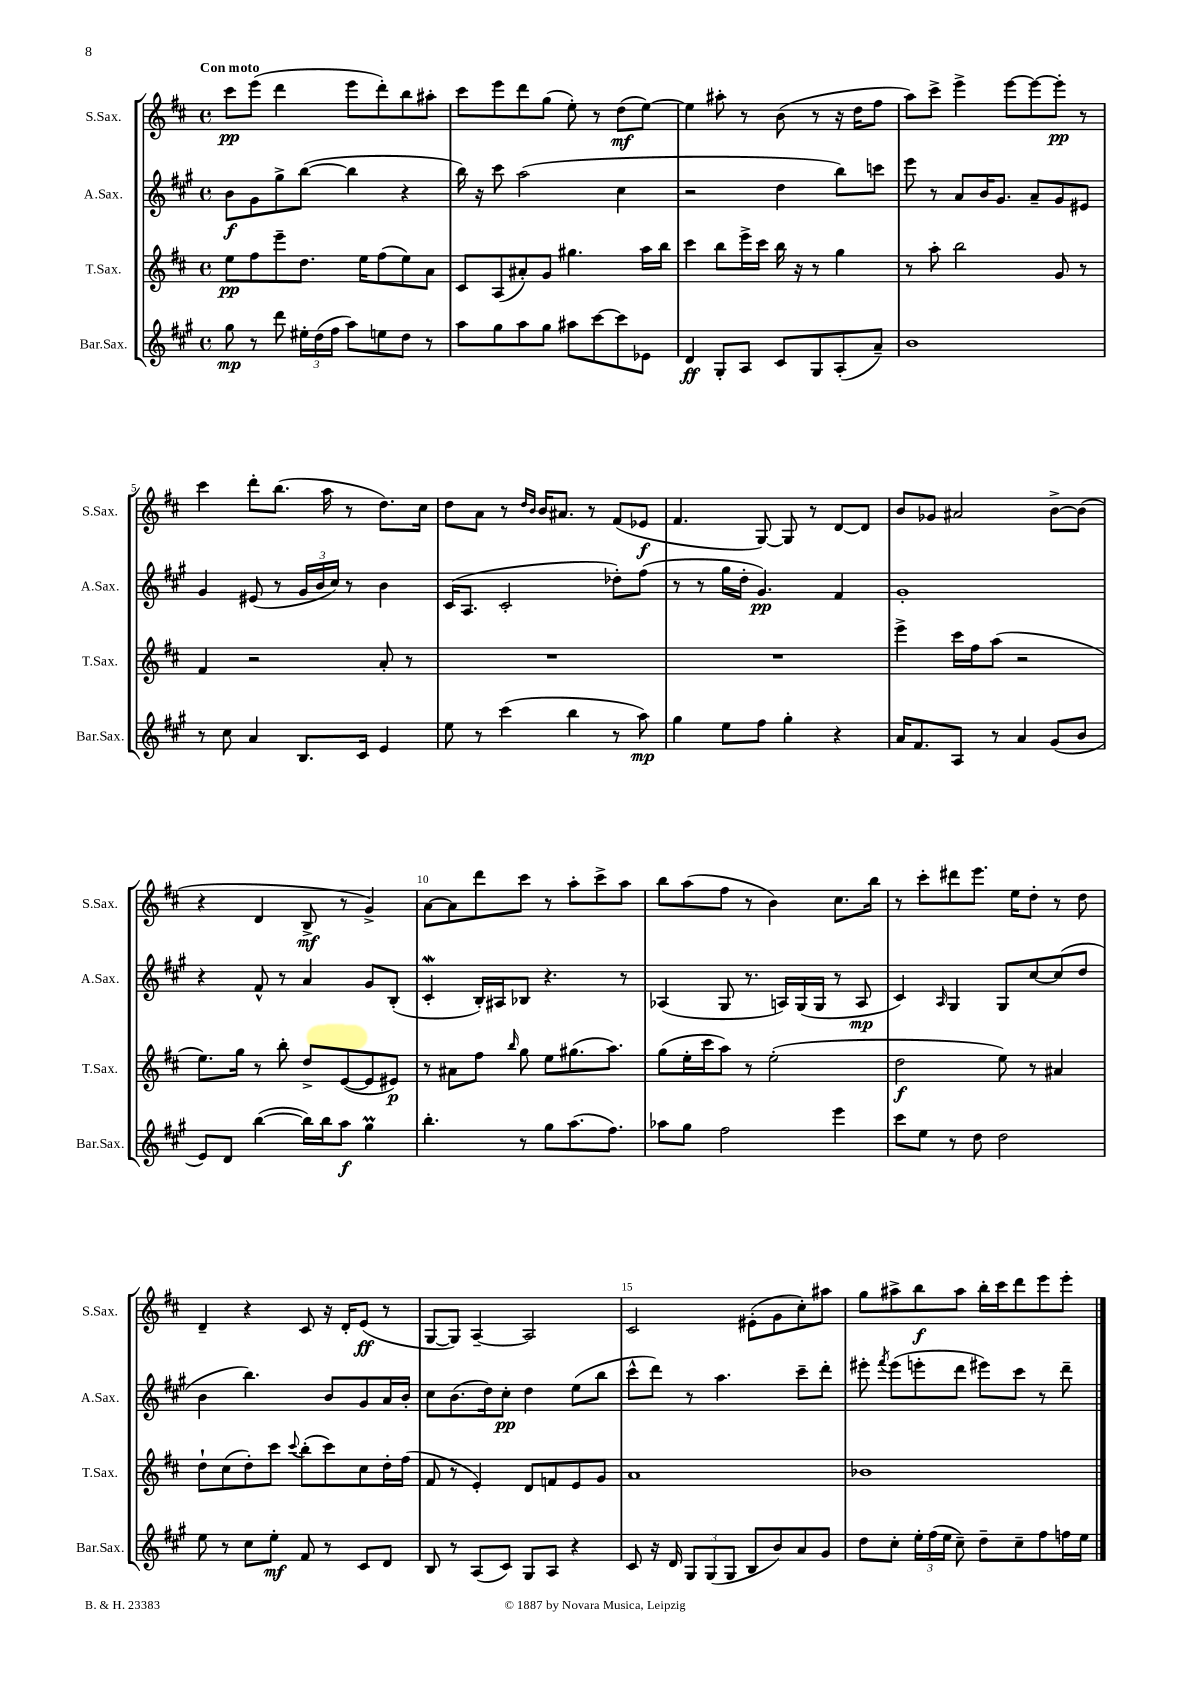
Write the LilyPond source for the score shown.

<<
\new StaffGroup <<
\new Staff = "s0" \with { instrumentName = "S.Sax." shortInstrumentName = "S.Sax." } {
    \clef treble \key d \major \defaultTimeSignature \time 4/4 \tempo "Con moto"
    \autoBeamOff cis'''8[\pp e'''8]( d'''4 e'''8[ d'''8-.) b''8 ais''8]-. |
    cis'''8[ e'''8 d'''8 g''8]( e''8-.) r8 d''8[\mf( e''8]~) |
    e''4 ais''8-. r8 b'8( r8 r16 d''16[ fis''8] |
    a''8[) cis'''8]-> e'''4-> e'''8[~ e'''8~ e'''8]-.\pp r8 |
    cis'''4 d'''8[-. b''8.]( a''16 r8 d''8.[) cis''16] |
    d''8[ a'8] r8 \grace { d''16[ b'16] } b'16[ ais'8.] r8 fis'8[( ees'8]\f |
    fis'4. g8~) g8 r8 d'8[~ d'8] |
    b'8[ ges'8] ais'2 b'8[~-> b'8]( |
    r4 d'4 b8->\mf r8 g'4->) |
    a'8[~ a'8 d'''8 cis'''8] r8 a''8[-. cis'''8-> a''8] |
    b''8[ a''8( fis''8] r8 b'4) cis''8.[ b''16] |
    r8 cis'''8[-. dis'''8 e'''8.] e''16[ d''8]-. r8 d''8 |
    d'4-- r4 cis'8 r16 d'16[-. e'8]\ff( r8 |
    g8[~ g8]) a4~-- a2 |
    cis'2 eis'8[-.( g'8 cis''8-.) ais''8] |
    g''8[ ais''8-> b''8\f ais''8] b''16[-. cis'''16 d'''8 e'''8 e'''8]-. \bar "|." |
}
\new Staff = "s1" \with { instrumentName = "A.Sax." shortInstrumentName = "A.Sax." } {
    \clef treble \key a \major \defaultTimeSignature \time 4/4
    \autoBeamOff b'8[\f gis'8 gis''8-> b''8]~( b''4 r4 |
    b''16) r16 cis'''8 a''2( cis''4 |
    r2 d''4 b''8[) c'''8] |
    e'''8 r8 a'8[ b'16 gis'8.] a'8[-- gis'8 eis'8] |
    gis'4 eis'8( r8 \tuplet 3/2 { gis'16[ b'16 cis''16]) } r8 b'4 |
    cis'16[( a8.] cis'2-. des''8[-.) fis''8]( |
    r8 r8 gis''16[ d''16]-. gis'4.\pp) fis'4 |
    gis'1-. |
    r4 fis'8-^ r8 a'4 gis'8[ b8]-.( |
    cis'4-.\mordent b16[-.) ais16 bes8] r4. r8 |
    aes4( gis8 r8. a16[) gis16( gis16] r8 a8\mp |
    cis'4) \grace { a16 } gis4 gis8[ cis''8~ cis''8( d''8] |
    b'4 b''4.) b'8[ gis'8 a'16 b'16]-. |
    cis''8[ b'8.( d''16) cis''8]-.\pp d''4 e''8[( b''8] |
    cis'''8[-^ d'''8]) r8 a''4. cis'''8[-- d'''8]-. |
    eis'''8-. \acciaccatura { fis'''8 } eis'''8[( e'''8-. d'''8] eis'''8[) cis'''8] r8 d'''8-- \bar "|." |
}
\new Staff = "s2" \with { instrumentName = "T.Sax." shortInstrumentName = "T.Sax." } {
    \clef treble \key d \major \defaultTimeSignature \time 4/4
    \autoBeamOff e''8[\pp fis''8 e'''8-- d''8.] e''16[ fis''8( e''8) a'8] |
    cis'8[ a8( ais'8-.) g'8] gis''4. a''16[ b''16] |
    cis'''4 b''8[ e'''16-> cis'''16] b''16 r16 r8 g''4 |
    r8 a''8-. b''2 g'8 r8 |
    fis'4 r2 a'8-. r8 |
    R1 |
    R1 |
    e'''4-> cis'''16[ fis''16 a''8]( r2 |
    e''8.[) g''16] r8 b''8-. d''8[-> e'8~( e'8 eis'8]\p) |
    r8 ais'8[ fis''8] \grace { b''16 } g''8 e''8[ gis''8.( a''8.]) |
    g''8[( e''16-. cis'''16 a''8]) r8 e''2-.( |
    d''2\f e''8) r8 ais'4 |
    d''8[-! cis''8( d''8-.) cis'''8] \appoggiatura { cis'''8 } b''8[-.( cis'''8) cis''8 d''16-. fis''16]( |
    fis'8 r8 e'4-.) d'8[ f'8 e'8 g'8] |
    a'1 |
    bes'1 \bar "|." |
}
\new Staff = "s3" \with { instrumentName = "Bar.Sax." shortInstrumentName = "Bar.Sax." } {
    \clef treble \key a \major \defaultTimeSignature \time 4/4
    \autoBeamOff gis''8\mp r8 d'''8 \tuplet 3/2 { eis''16[-. d''16( fis''16] } a''8[) e''8 d''8] r8 |
    a''8[ gis''8 a''8 gis''8] ais''8[ cis'''8~ cis'''8 ees'8] |
    d'4\ff gis8[-. a8] cis'8[ gis8 a8-.( a'8]--) |
    b'1 |
    r8 cis''8 a'4 b8.[ cis'16] e'4 |
    e''8 r8 cis'''4( b''4 r8 a''8\mp) |
    gis''4 e''8[ fis''8] gis''4-. r4 |
    a'16[ fis'8. a8] r8 a'4 gis'8[( b'8] |
    e'8[) d'8] b''4~( b''16[) b''16 a''8]\f gis''4\prall |
    b''4.-. r8 gis''8[ a''8.( fis''8.]) |
    aes''8[ gis''8] fis''2 e'''4 |
    cis'''8[ e''8] r8 d''8 d''2 |
    e''8 r8 cis''8[ e''8]-.\mf fis'8 r8 cis'8[ d'8] |
    b8 r8 a8[( cis'8]) gis8[ a8] r4 |
    cis'8 r16 d'16 \tuplet 3/2 { gis8[ gis8( gis8] } b8[ b'8) a'8 gis'8] |
    d''8[ cis''8]-. \tuplet 3/2 { e''16[-. fis''16( e''16] } cis''8--) d''8[-- cis''8-- fis''8 f''16 e''16] \bar "|." |
}
>>
>>
\layout { \context { \Score \override BarNumber.break-visibility = ##(#f #t #t) barNumberVisibility = #(every-nth-bar-number-visible 5) } }
